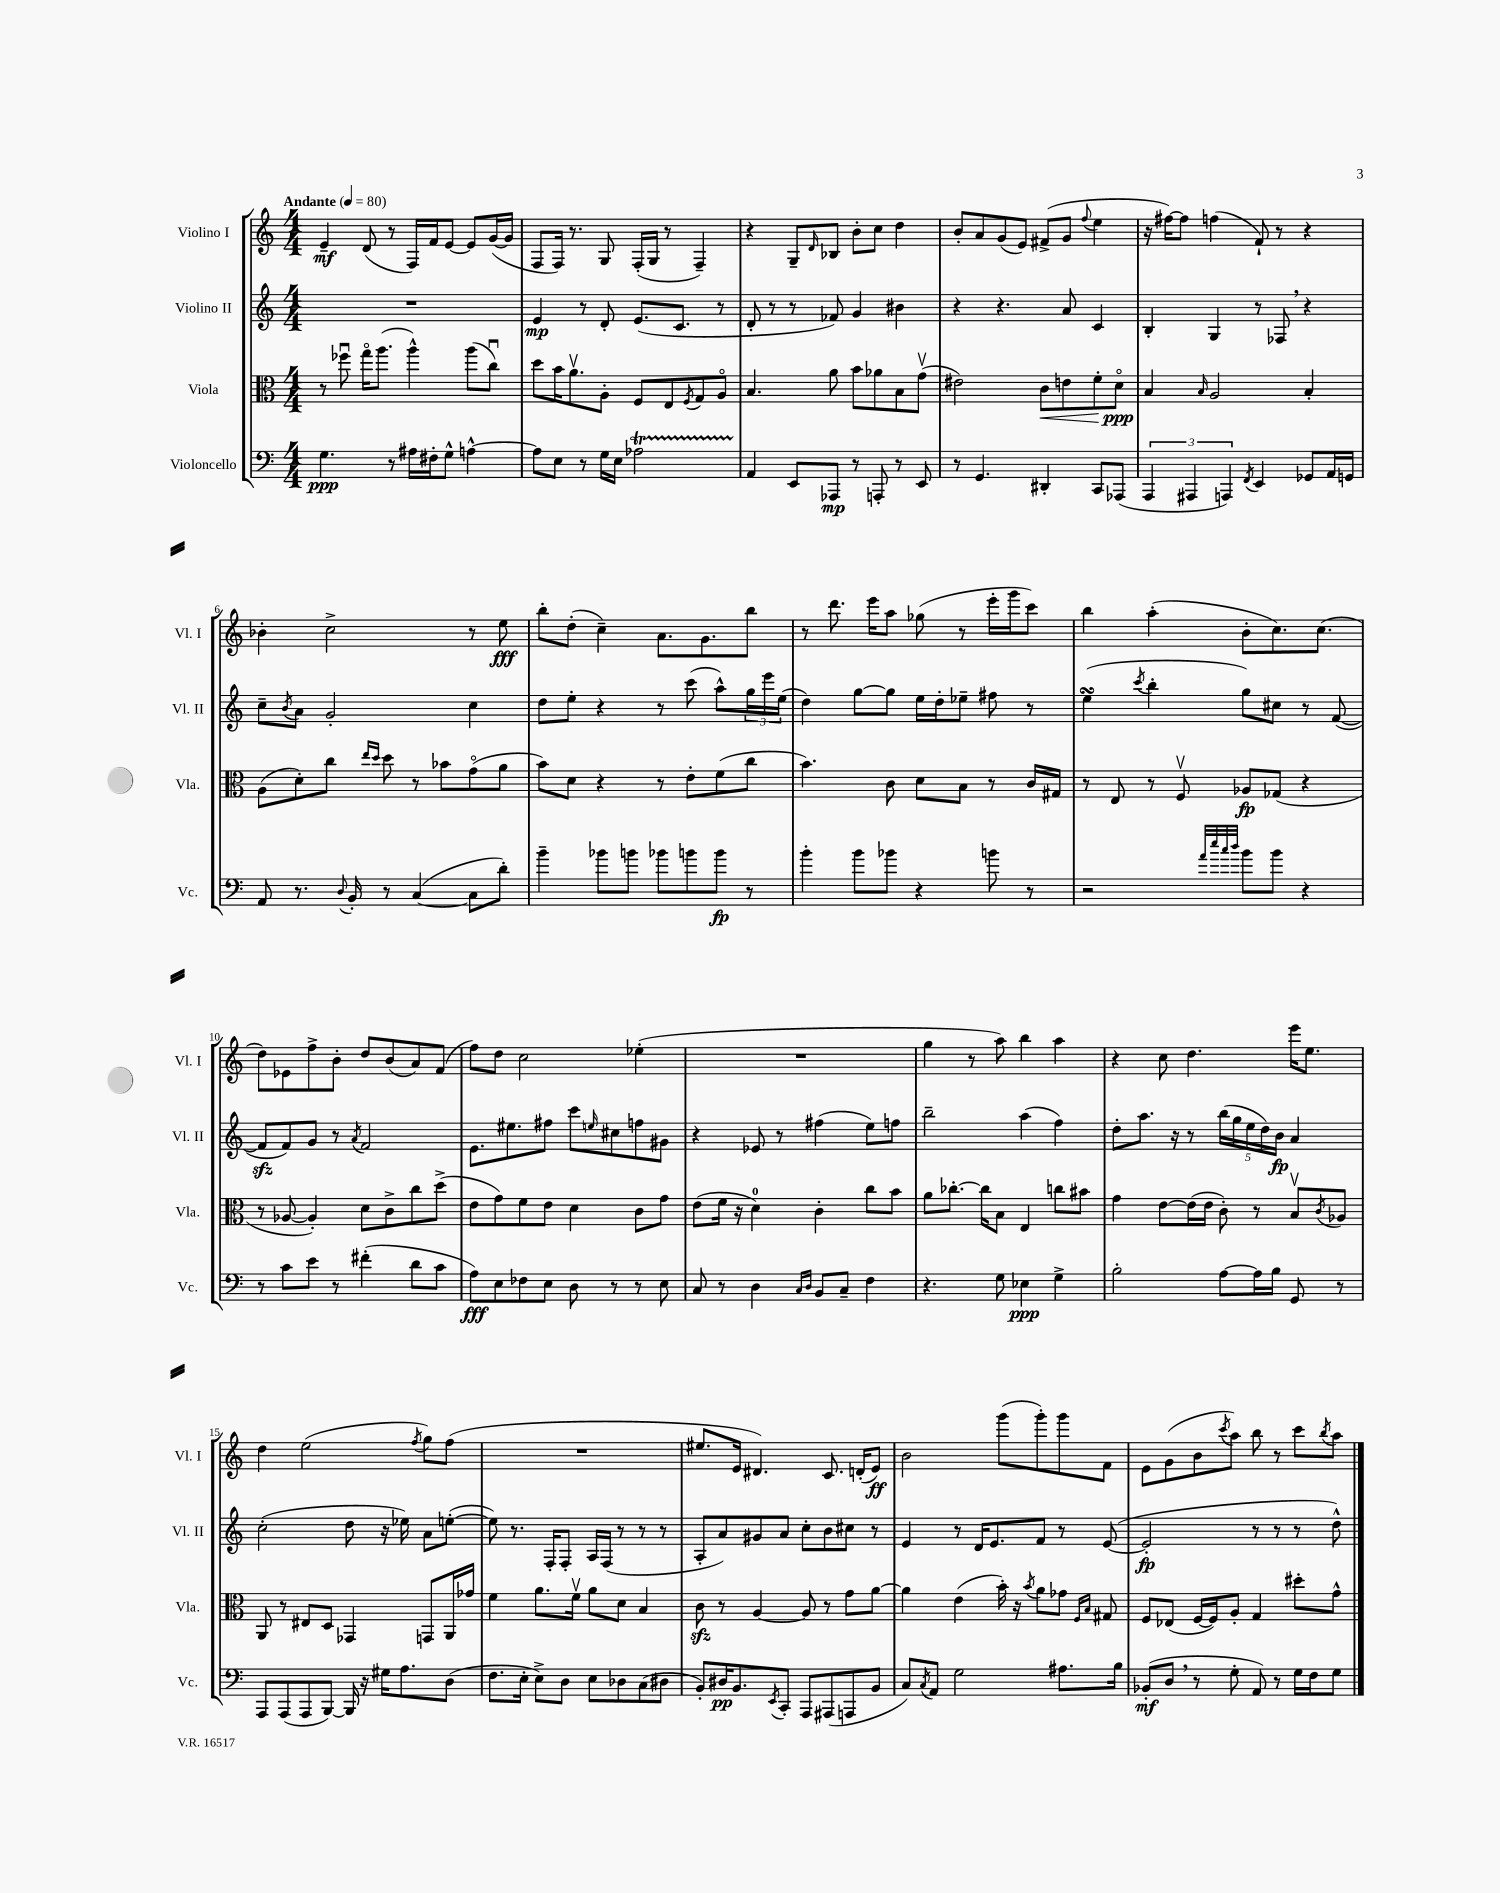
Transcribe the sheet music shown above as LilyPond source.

<<
\new StaffGroup <<
\new Staff = "s0" \with { instrumentName = "Violino I" shortInstrumentName = "Vl. I" } {
    \clef treble \key c \major \numericTimeSignature \time 4/4 \tempo "Andante" 4 = 80
    e'4--\mf d'8( r8 f16) f'16 e'8~ e'8 g'16~( g'16 |
    f8 f16) r8. g8 f16-.( g16 r8 f4--) |
    r4 g8-- \grace { d'16 } bes8 b'8-. c''8 d''4 |
    b'8-. a'8 g'8( e'8) fis'8->( g'8 \appoggiatura { f''8 } e''4 |
    r16 fis''16~) fis''8 f''4( f'8-!) r8 r4 |
    bes'4-. c''2-> r8 e''8\fff |
    b''8-. d''8-.( c''4--) a'8. g'8. b''8 |
    r8 d'''8. e'''16 a''8 ges''8( r8 e'''16-. g'''16 c'''8) |
    b''4 a''4-.( b'8-. c''8.) c''8.( |
    d''8) ees'8 f''8-> b'8-. d''8 b'8( a'8) f'8( |
    f''8) d''8 c''2 ees''4-.( |
    R1 |
    g''4 r8 a''8) b''4 a''4 |
    r4 c''8 d''4. e'''16 e''8. |
    d''4 e''2( \acciaccatura { f''8 } g''8) f''8( |
    R1 |
    eis''8. e'16 dis'4.) c'8. d'16-.( e'8\ff) |
    b'2 g'''8( g'''8-.) g'''8 f'8 |
    e'8 g'8( b'8 \acciaccatura { c'''8 } a''8) b''8 r8 c'''8 \acciaccatura { b''8 } a''8 \bar "|." |
}
\new Staff = "s1" \with { instrumentName = "Violino II" shortInstrumentName = "Vl. II" } {
    \clef treble \key c \major \numericTimeSignature \time 4/4
    R1 |
    e'4\mp r8 d'8-. e'8.( c'8. r8 |
    d'8-. r8 r8 fes'8) g'4 bis'4 |
    r4 r4. a'8 c'4 |
    b4-. g4 r8 fes8 \breathe r4 |
    c''8-- \acciaccatura { b'8 } a'8 g'2-. c''4 |
    d''8 e''8-. r4 r8 c'''8( a''8-^) \tuplet 3/2 { g''16 e'''16 e''16( } |
    d''4) g''8~ g''8 e''16 d''16-. ees''8-- fis''8 r8 |
    e''4\turn( \acciaccatura { c'''8 } b''4-. g''8) cis''8 r8 f'8~( |
    f'8\sfz f'8) g'8 r8 \acciaccatura { a'8 } f'2 |
    e'8. eis''8. fis''8 c'''8 \grace { e''16 } cis''8 f''8 gis'8 |
    r4 ees'8 r8 fis''4( e''8) f''8 |
    b''2-- a''4( f''4) |
    d''8-. a''8. r16 r8 \tuplet 5/4 { b''16( g''16 e''16 d''16) b'16\fp } a'4 |
    c''2-.( d''8 r16 ees''16) a'8 e''8~-.( |
    e''8) r8. f16-. f8-. a16 f16( r8 r8 r8 |
    a8-. a'8) gis'8 a'8 c''8-. b'8 cis''8 r8 |
    e'4 r8 d'16 e'8. f'8 r8 e'8~( |
    e'2-.\fp r8 r8 r8 d''8-^) \bar "|." |
}
\new Staff = "s2" \with { instrumentName = "Viola" shortInstrumentName = "Vla." } {
    \clef alto \key c \major \numericTimeSignature \time 4/4
    r8 fes''8\downbow g''16\flageolet a''8.( a''4-^) a''8( c''8\downbow) |
    d''8 b'16 a'8.\upbow a8-. f8 e8 \acciaccatura { f8 } g8 a8\flageolet |
    b4. a'8 b'8 aes'8 b8 g'8\upbow( |
    eis'2) c'8\< e'8 f'8-. d'8\flageolet\ppp\! |
    b4 \grace { b16 } a2 b4-. |
    a8( d'8-.) c''8 \grace { e''16 d''16 } d''8 r8 bes'8 g'8\flageolet( a'8 |
    b'8) d'8 r4 r8 e'8-. f'8( c''8 |
    b'4.) c'8 d'8 b8 r8 c'16 gis16 |
    r8 e8 r8 f8\upbow aes8\fp ges8( r4 |
    r8 aes8~ aes4-.) d'8 c'8-> c''8 d''8->( |
    e'8 g'8) f'8 e'8 d'4 c'8 g'8 |
    e'8( f'16 r16 d'4-0) c'4-. c''8 b'8 |
    a'8 ces''8.~-. ces''16 b8 e4 c''8 bis'8 |
    g'4 e'8~ e'16( e'16 c'8-.) r8 b8\upbow \acciaccatura { c'8 } aes8 |
    a,8 r8 eis8 d8 ges,4 g,8 a,16 ges'16 |
    f'4 a'8. f'16\upbow a'8 d'8 b4 |
    c'8\sfz r8 a4~ a8 r8 g'8 a'8~ |
    a'4 e'4( b'16-.) r16 \acciaccatura { b'8 } a'8 ges'8 \grace { f16 b16 } gis8 |
    f8 ees8( f16~ f16) a8-. g4 dis''8-. g'8-^ \bar "|." |
}
\new Staff = "s3" \with { instrumentName = "Violoncello" shortInstrumentName = "Vc." } {
    \clef bass \key c \major \numericTimeSignature \time 4/4
    g4.\ppp r8 ais16 fis16-. g8-^ a4~-^ |
    a8 e8 r8 g16 e16 aes2\startTrillSpan |
    a,4\stopTrillSpan e,8 aes,,8\mp r8 a,,8-. r8 e,8 |
    r8 g,4. dis,4-. c,8 aes,,8( |
    \tuplet 3/2 { a,,4 ais,,4 a,,4) } \acciaccatura { f,8 } e,4 ges,8 a,16 g,16 |
    a,8 r8. \appoggiatura { d8 } b,16-. r8 c4~( c8 d'8-.) |
    b'4-- bes'8 b'8 bes'8 b'8 b'8\fp r8 |
    b'4-. b'8 bes'8 r4 b'8 r8 |
    r2 \grace { a'32 e''32 c''32 d''32 } b'8 b'8 r4 |
    r8 c'8 e'8 r8 fis'4-.( d'8 c'8 |
    a8\fff) e8 fes8 e8 d8 r8 r8 e8 |
    c8 r8 d4 \grace { c16 d16 } b,8 c8-- f4 |
    r4. g8 ees4\ppp g4-> |
    b2-. a8~ a16 b16 g,8 r8 |
    a,,8 a,,8( a,,8 b,,8~) b,,16 r16 gis16 a8. d8( |
    f8. e16-. e8->) d8 e8 des8 c8( dis8 |
    b,8-.) dis16\pp b,8. \acciaccatura { e,8 } c,8-. a,,8 ais,,8( a,,8 b,8 |
    c8) \acciaccatura { c8 } a,8 g2 ais8. b16 |
    bes,8-.\mf( d8 \breathe r8 g8-. a,8) r8 g16 f16 g8 \bar "|." |
}
>>
>>
